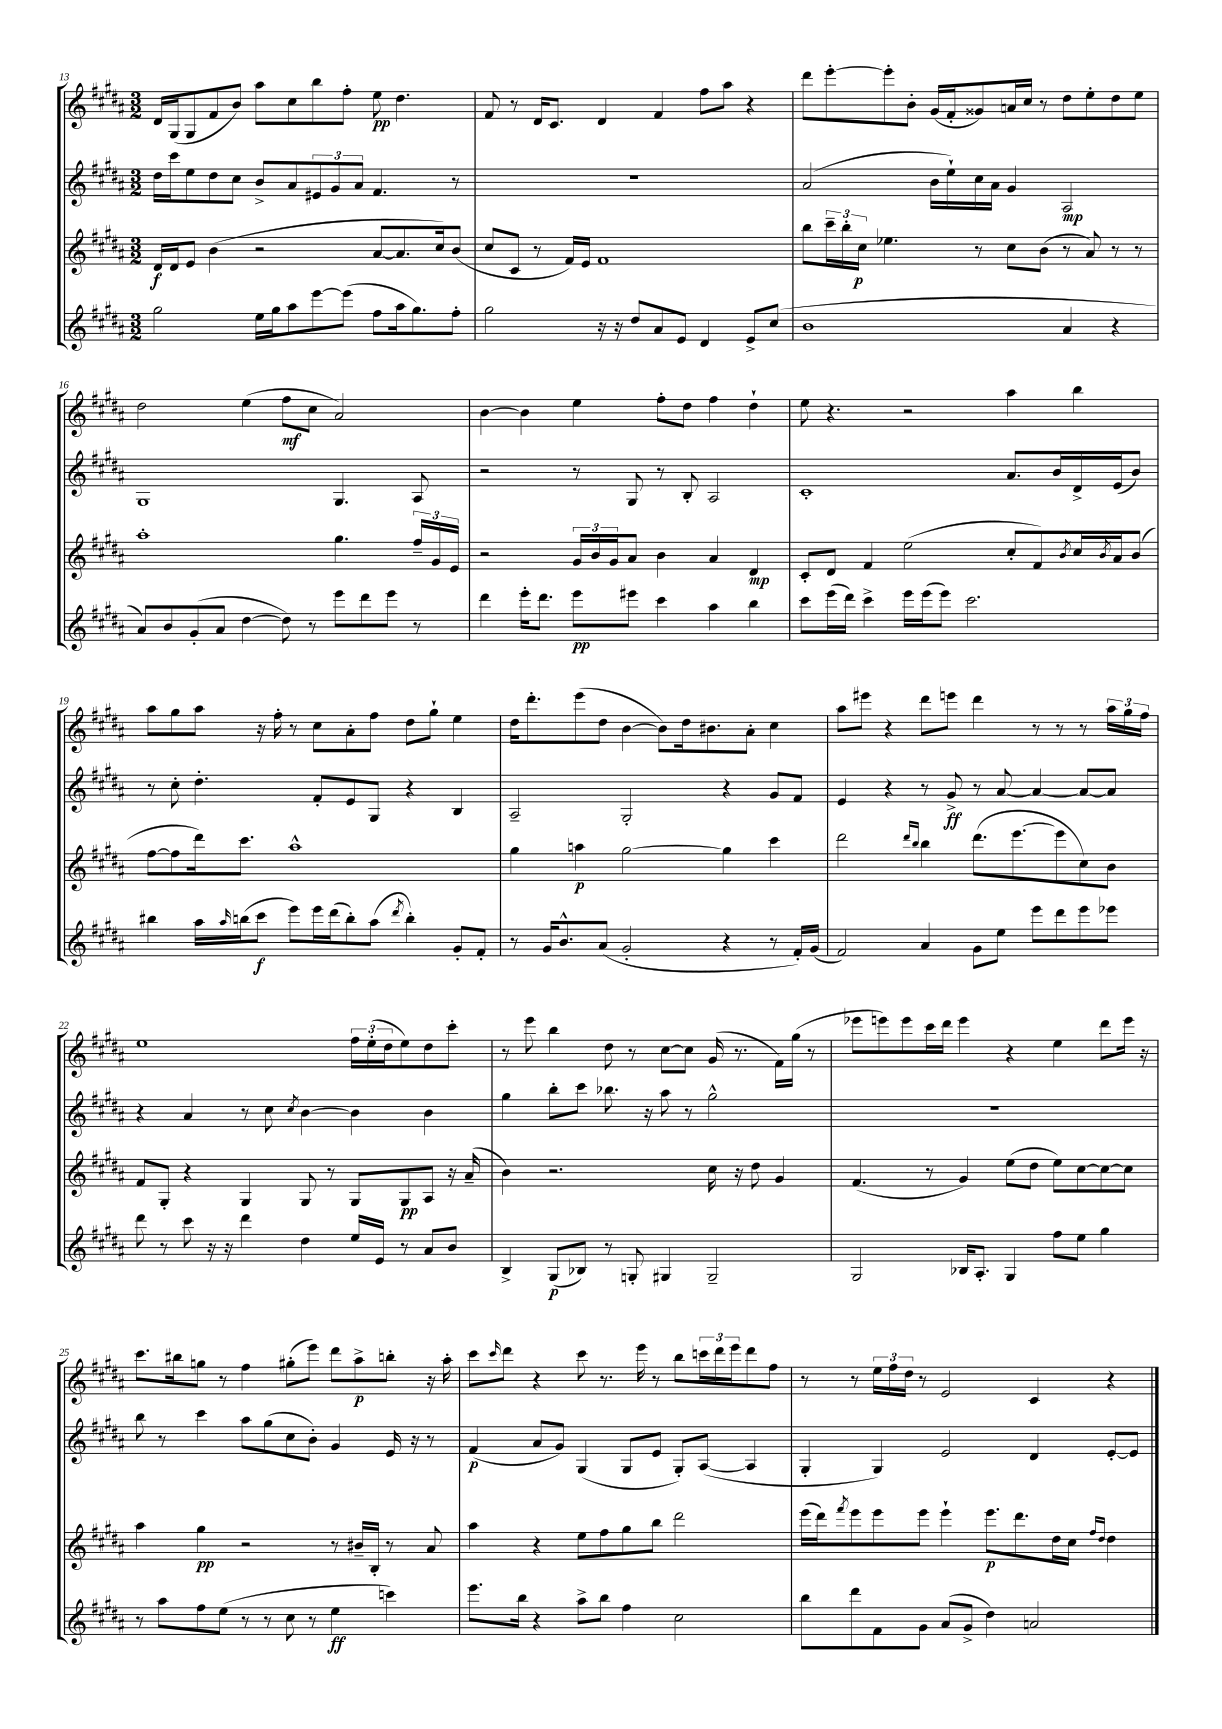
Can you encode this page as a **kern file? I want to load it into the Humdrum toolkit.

**kern	**dynam	**kern	**dynam	**kern	**dynam	**kern	**dynam
*part4	*part4	*part3	*part3	*part2	*part2	*part1	*part1
*staff4	*staff4	*staff3	*staff3	*staff2	*staff2	*staff1	*staff1
*clefG2	*	*clefG2	*	*clefG2	*	*clefG2	*
*k[f#c#g#d#a#]	*	*k[f#c#g#d#a#]	*	*k[f#c#g#d#a#]	*	*k[f#c#g#d#a#]	*
*M3/2	*	*M3/2	*	*M3/2	*	*M3/2	*
=13	=13	=13	=13	=13	=13	=13	=13
2gg#\	.	16d#/LL	f	16dd#\LL	.	16d#/LL	.
.	.	16d#/J	.	16ccc#\J	.	(16G#/J	.
.	.	8e/J	.	8ee\	.	8G#/	.
.	.	(4b\	.	8dd#\	.	8f#/	.
.	.	.	.	8cc#\J	.	8b/J)	.
16ee\LL	.	2r	.	8b^/L	.	8aa#\L	.
16gg#\J	.	.	.	.	.	.	.
8aa#\	.	.	.	8a#/	.	8cc#\	.
[8eee\	.	.	.	12e#X/	.	8bb\	.
.	.	.	.	12g#/	.	.	.
(8eee\J]	.	.	.	.	.	8ff#'\J	.
.	.	.	.	12a#/J	.	.	.
8ff#\L	.	[8a#/L	.	4.f#/	.	8ee\	pp
16aa#\k	.	8.a#/]	.	.	.	4.dd#\	.
8.gg#\)	.	.	.	.	.	.	.
.	.	16cc#/k)	.	.	.	.	.
8ff#'\J	.	(8b/J	.	8r	.	.	.
=14	=14	=14	=14	=14	=14	=14	=14
2gg#\	.	8cc#/L	.	1.r	.	8f#/	.
.	.	8c#/J	.	.	.	8r	.
.	.	8r	.	.	.	16d#/KL	.
.	.	.	.	.	.	8.c#/J	.
.	.	16f#/LL)	.	.	.	.	.
.	.	16e/JJ	.	.	.	.	.
16r	.	1f#	.	.	.	4d#/	.
16r	.	.	.	.	.	.	.
8dd#/L	.	.	.	.	.	.	.
8a#/	.	.	.	.	.	4f#/	.
8e/J	.	.	.	.	.	.	.
4d#/	.	.	.	.	.	8ff#\L	.
.	.	.	.	.	.	8aa#\J	.
8e^/L	.	.	.	.	.	4r	.
(8cc#/J	.	.	.	.	.	.	.
=15	=15	=15	=15	=15	=15	=15	=15
1b	.	8bb\L	.	(2a#/	.	8ddd#\L	.
.	.	24ccc#~\L	.	.	.	[8eee'\	.
.	.	24bb'\	.	.	.	.	.
.	.	24cc#\JJ	p	.	.	.	.
.	.	4.ee-X\	.	.	.	8eee'\]	.
.	.	.	.	.	.	8b'\J	.
.	.	.	.	16b\LL	.	(16g#/LL	.
.	.	.	.	16ee`\)	.	16f#'/J	.
.	.	8r	.	16cc#\	.	8g##X/)	.
.	.	.	.	16a#\JJ	.	.	.
.	.	8cc#\L	.	4g#/	.	16an/L	.
.	.	.	.	.	.	16cc#/JJ	.
.	.	(8b\J	.	.	.	8r	.
4a#/	.	8r	.	2A#/	mp	8dd#\L	.
.	.	8a#/)	.	.	.	8ee'\	.
4r	.	8r	.	.	.	8dd#\	.
.	.	8r	.	.	.	8ee\J	.
!!LO:LB:g=z
=16	=16	=16	=16	=16	=16	=16	=16
8a#/L)	.	1aa#'	.	1G#	.	2dd#\	.
8b/	.	.	.	.	.	.	.
(8g#'/	.	.	.	.	.	.	.
8a#/J	.	.	.	.	.	.	.
[4dd#\	.	.	.	.	.	(4ee\	.
8dd#\])	.	.	.	.	.	8ff#\L	mf
8r	.	.	.	.	.	8cc#\J	.
8eee\L	.	4.gg#\	.	4.G#/	.	2a#/)	.
8ddd#\	.	.	.	.	.	.	.
8eee\J	.	.	.	.	.	.	.
8r	.	24ff#~/LL	.	8A#/	.	.	.
.	.	24g#/	.	.	.	.	.
.	.	24e/JJ	.	.	.	.	.
=17	=17	=17	=17	=17	=17	=17	=17
4ddd#\	.	2r	.	2r	.	[4b\	.
16eee'\KL	.	.	.	.	.	4b\]	.
8.ddd#\J	.	.	.	.	.	.	.
8eee\L	pp	24g#/LL	.	8r	.	4ee\	.
.	.	24b/	.	.	.	.	.
.	.	24g#/J	.	.	.	.	.
8eee#X\J	.	8a#/J	.	8G#/	.	.	.
4ccc#\	.	4b\	.	8r	.	8ff#'\L	.
.	.	.	.	8B'/	.	8dd#\J	.
4aa#\	.	4a#/	.	2A#/	.	4ff#\	.
4bb\	.	4d#/	mp	.	.	4dd#`\	.
=18	=18	=18	=18	=18	=18	=18	=18
8ccc#\L	.	8c#'/L	.	1c#'	.	8ee\	.
(16eee\L	.	8d#/J	.	.	.	4.r	.
16ddd#\JJ)	.	.	.	.	.	.	.
4ccc#^\	.	4f#/	.	.	.	.	.
16eee\LL	.	(2ee\	.	.	.	2r	.
(16eee\J	.	.	.	.	.	.	.
8eee\J)	.	.	.	.	.	.	.
2.ccc#\	.	.	.	.	.	.	.
.	.	8cc#'/L	.	8.a#/L	.	4aa#\	.
.	.	8f#/)	.	.	.	.	.
.	.	.	.	16b/L	.	.	.
.	.	8qb/	.	.	.	.	.
.	.	16cc#/L	.	16d#^/	.	4bb\	.
.	.	8qb/	.	.	.	.	.
.	.	16a#/J	.	(16e/J	.	.	.
.	.	(8b/J	.	8b/J)	.	.	.
!!LO:LB:g=z
=19	=19	=19	=19	=19	=19	=19	=19
4bb#X\	.	[8ff#\L	.	8r	.	8aa#\L	.
.	.	8ff#\]	.	8cc#'\	.	8gg#\	.
16aa#\LL	.	16ddd#\k)	.	4.dd#'\	.	8aa#\J	.
16qqaa#/	.	.	.	.	.	.	.
(16bbn\J	.	8.ccc#\J	.	.	.	.	.
8ccc#\J	f	.	.	.	.	16r	.
.	.	.	.	.	.	16ff#'\	.
8eee\L)	.	1aa#^^	.	.	.	8r	.
16eee\L	.	.	.	8f#'/L	.	8cc#\L	.
(16ddd#\J	.	.	.	.	.	.	.
8bb'\)	.	.	.	8e/	.	8a#'\	.
(8aa#\J	.	.	.	8G#/J	.	8ff#\J	.
8qddd#/	.	.	.	.	.	.	.
4bb'\)	.	.	.	4r	.	8dd#\L	.
.	.	.	.	.	.	8gg#`\J	.
8g#'/L	.	.	.	4B/	.	4ee\	.
8f#'/J	.	.	.	.	.	.	.
=20	=20	=20	=20	=20	=20	=20	=20
8r	.	4gg#\	.	2A#~/	.	16dd#\KL	.
.	.	.	.	.	.	8.ddd#'\	.
16g#/KL	.	.	.	.	.	.	.
8.b^^/	.	.	.	.	.	.	.
.	.	4aan\	p	.	.	(8eee\	.
(8a#/J	.	.	.	.	.	8dd#\J	.
2g#'/	.	[2gg#\	.	2G#'/	.	[4b\	.
.	.	.	.	.	.	8b\L])	.
.	.	.	.	.	.	16dd#\k	.
.	.	.	.	.	.	8.b#X\	.
4r	.	4gg#\]	.	4r	.	.	.
.	.	.	.	.	.	8a#'\J	.
8r	.	4ccc#\	.	8g#/L	.	4cc#\	.
16f#'/LL)	.	.	.	8f#/J	.	.	.
(16g#/JJ	.	.	.	.	.	.	.
=21	=21	=21	=21	=21	=21	=21	=21
2f#/)	.	2ddd#\	.	4e/	.	8aa#\L	.
.	.	.	.	.	.	8eee#X\J	.
.	.	.	.	4r	.	4r	.
.	.	16qqddd#/LL	.	.	.	.	.
.	.	16qqbb/JJ	.	.	.	.	.
4a#/	.	4bb\	.	8r	.	8ddd#\L	.
.	.	.	.	8g#^/	ff	8eeen\J	.
8g#\L	.	(8.ddd#\L	.	8r	.	4ddd#\	.
8ee\J	.	.	.	[8a#/	.	.	.
.	.	[8.eee\	.	.	.	.	.
8eee\L	.	.	.	4a#/_	.	8r	.
8ddd#\	.	8eee\]	.	.	.	8r	.
8eee\	.	8cc#\)	.	8a#/L_	.	8r	.
8eee-X\J	.	8b\J	.	8a#/J]	.	24aa#\LL	.
.	.	.	.	.	.	24gg#\	.
.	.	.	.	.	.	24ff#\JJ	.
!!LO:LB:g=z
=22	=22	=22	=22	=22	=22	=22	=22
8ddd#\	.	8f#/L	.	4r	.	1ee	.
8r	.	8G#'/J	.	.	.	.	.
8ccc#\	.	4r	.	4a#/	.	.	.
16r	.	.	.	.	.	.	.
16r	.	.	.	.	.	.	.
4ddd#\	.	4G#/	.	8r	.	.	.
.	.	.	.	8cc#\	.	.	.
.	.	.	.	8qcc#/	.	.	.
4dd#\	.	8G#/	.	[4b\	.	.	.
.	.	8r	.	.	.	.	.
16ee/LL	.	8G#/L	.	4b\]	.	24ff#\LL	.
.	.	.	.	.	.	(24ee'\	.
16e/JJ	.	.	.	.	.	.	.
.	.	.	.	.	.	24dd#\J	.
8r	.	8G#/	pp	.	.	8ee\)	.
8a#/L	.	8A#/J	.	4b\	.	8dd#\	.
8b/J	.	16r	.	.	.	8ccc#'\J	.
.	.	(16a#~/	.	.	.	.	.
=23	=23	=23	=23	=23	=23	=23	=23
4B^/	.	4b\)	.	4gg#\	.	8r	.
.	.	.	.	.	.	8eee\	.
(8G#/L	p	2.r	.	8bb'\L	.	4bb\	.
8B-X/J)	.	.	.	8ccc#\J	.	.	.
8r	.	.	.	8.bb-X\	.	8dd#\	.
8Gn'/	.	.	.	.	.	8r	.
.	.	.	.	16r	.	.	.
4G#X/	.	.	.	8aa#\	.	[8cc#\L	.
.	.	.	.	8r	.	8cc#\J]	.
2G#~/	.	16cc#\	.	2gg#^^\	.	(16g#/	.
.	.	16r	.	.	.	8.r	.
.	.	8dd#\	.	.	.	.	.
.	.	4g#/	.	.	.	16f#\LL)	.
.	.	.	.	.	.	(16gg#\JJ	.
.	.	.	.	.	.	8r	.
=24	=24	=24	=24	=24	=24	=24	=24
2G#/	.	(4.f#/	.	1.r	.	8eee-X\L	.
.	.	.	.	.	.	8eeen\)	.
.	.	.	.	.	.	8eee\	.
.	.	8r	.	.	.	16ccc#\L	.
.	.	.	.	.	.	16ddd#\JJ	.
16B-X/KL	.	4g#/)	.	.	.	4eee\	.
8.A#'/J	.	.	.	.	.	.	.
4G#/	.	(8ee\L	.	.	.	4r	.
.	.	8dd#\J	.	.	.	.	.
8ff#\L	.	8ee\L)	.	.	.	4ee\	.
8ee\J	.	[8cc#\	.	.	.	.	.
4gg#\	.	8cc#\_	.	.	.	8ddd#\L	.
.	.	8cc#\J]	.	.	.	16eee\Jk	.
.	.	.	.	.	.	16r	.
!!LO:LB:g=z
=25	=25	=25	=25	=25	=25	=25	=25
8r	.	4aa#\	.	8bb\	.	8.ccc#\L	.
8aa#\L	.	.	.	8r	.	.	.
.	.	.	.	.	.	16bb#X\k	.
8ff#\	.	4gg#\	pp	4ccc#\	.	8ggn\J	.
(8ee\J	.	.	.	.	.	8r	.
8r	.	2r	.	8aa#\L	.	4ff#\	.
8r	.	.	.	(8gg#\	.	.	.
8cc#\	.	.	.	8cc#\	.	(8gg#X'\L	.
8r	.	.	.	8b'\J)	.	8eee\J)	.
4ee\	ff	8r	.	4g#/	.	8ddd#\L	.
.	.	16b#X~/LL	.	.	.	8aa#^\	p
.	.	16B'/JJ	.	.	.	.	.
4cccn\)	.	8r	.	16e/	.	8bbn'\J	.
.	.	.	.	16r	.	.	.
.	.	8a#/	.	8r	.	16r	.
.	.	.	.	.	.	16aa#'\	.
=26	=26	=26	=26	=26	=26	=26	=26
8.eee\L	.	4aa#\	.	(4f#/	p	8ccc#\L	.
.	.	.	.	.	.	16qqccc#/	.
.	.	.	.	.	.	8ddd#\J	.
16bb\Jk	.	.	.	.	.	.	.
4r	.	4r	.	8a#/L	.	4r	.
.	.	.	.	8g#/J)	.	.	.
8aa#^\L	.	8ee\L	.	(4G#/	.	8ccc#\	.
8bb\J	.	8ff#\	.	.	.	8.r	.
4ff#\	.	8gg#\	.	8G#/L	.	.	.
.	.	.	.	.	.	16eee\	.
.	.	8bb\J	.	8e/J	.	8r	.
2cc#\	.	2ddd#\	.	8G#'/L)	.	8bb\L	.
.	.	.	.	([8A#/J	.	24cccn\L	.
.	.	.	.	.	.	24ddd#\	.
.	.	.	.	.	.	24eee\J	.
.	.	.	.	4A#/]	.	8ddd#\	.
.	.	.	.	.	.	8ff#\J	.
=27	=27	=27	=27	=27	=27	=27	=27
8bb\L	.	(16eee\LL	.	4G#'/	.	8r	.
.	.	16ddd#\J)	.	.	.	.	.
.	.	8qfff#/	.	.	.	.	.
8ddd#\	.	8eee\	.	.	.	8r	.
8f#\	.	8eee\	.	4G#/)	.	24ee\LL	.
.	.	.	.	.	.	24ff#\	.
.	.	.	.	.	.	24dd#\JJ	.
8g#\J	.	8eee\J	.	.	.	8r	.
(8a#/L	.	4eee`\	.	2e/	.	2e/	.
8g#^/J	.	.	.	.	.	.	.
4dd#\)	.	8.eee\L	p	.	.	.	.
.	.	8.ddd#\	.	.	.	.	.
2an/	.	.	.	4d#/	.	4c#/	.
.	.	16dd#\L	.	.	.	.	.
.	.	16cc#\JJ	.	.	.	.	.
.	.	16qqff#/LL	.	.	.	.	.
.	.	16qqdd#/JJ	.	.	.	.	.
.	.	4dd#\	.	[8e'/L	.	4r	.
.	.	.	.	8e/J]	.	.	.
==	==	==	==	==	==	==	==
*-	*-	*-	*-	*-	*-	*-	*-
